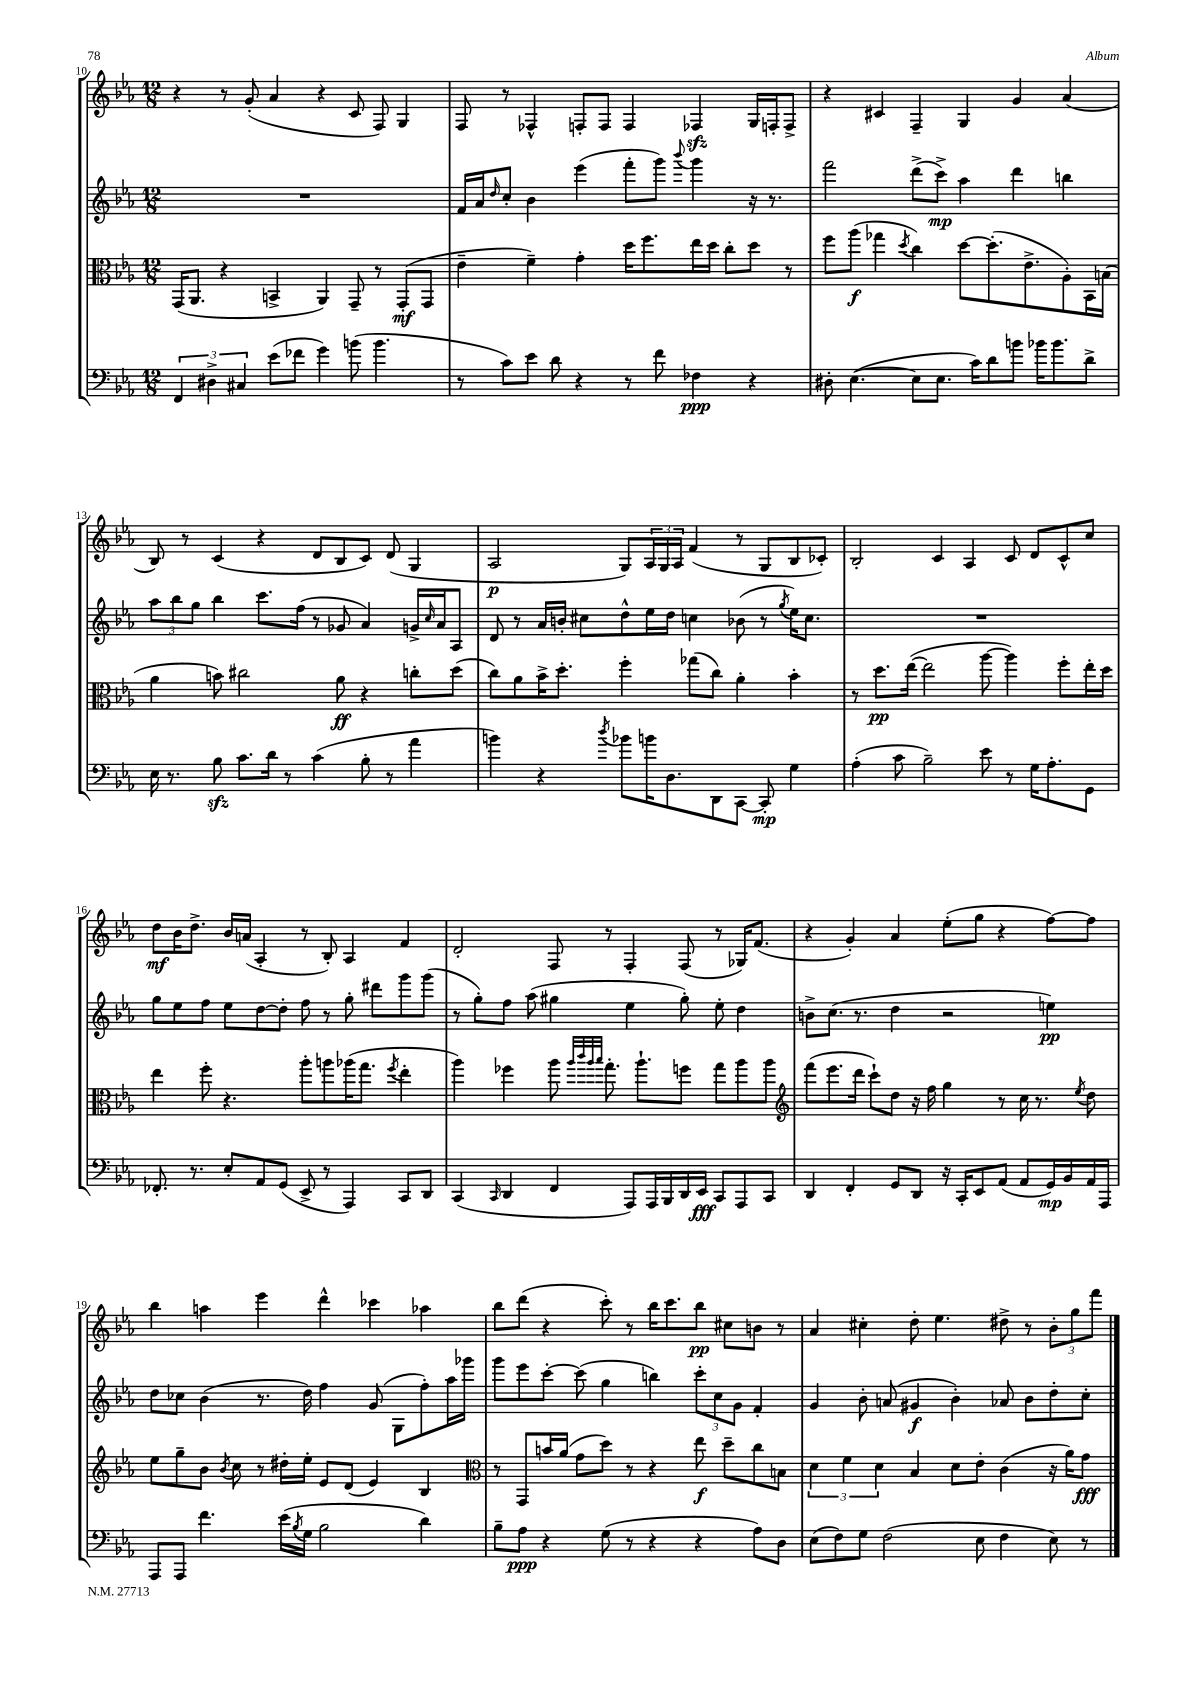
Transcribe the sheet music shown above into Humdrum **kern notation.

**kern	**kern	**kern	**kern
*staff4	*staff3	*staff2	*staff1
*clefF4	*clefC3	*clefG2	*clefG2
*k[b-e-a-]	*k[b-e-a-]	*k[b-e-a-]	*k[b-e-a-]
*M12/8	*M12/8	*M12/8	*M12/8
6FF	(16GG	1.r	4r
.	8.AA-	.	.
6D#^	.	.	.
.	4r	.	8r
6C#	.	.	.
.	.	.	(8g'
(8e-	4BB^	.	4a-
8f-	.	.	.
4g)	4AA-)	.	4r
(8b	8GG~	.	8c
4.b	8r	.	8F)
.	(8GG'	.	4G
.	8GG	.	.
=	=	=	=
8r	4e-~	16f	8F
.	.	16a-	.
.	.	16qqdd	.
8c)	.	8cc'	8r
8e-	4f~)	4b-	4F-^^
8d	.	.	.
4r	4g'	(4eee-	8F'
.	.	.	8F
8r	16dd	8fff'	4F
.	8.ff	.	.
8f	.	8ggg)	.
.	.	8qqbbb-	.
4F-	16ee-	4ggg	4F-
.	16dd	.	.
.	8cc'	.	.
4r	8dd	16r	16G
.	.	8.r	16F'
.	8r	.	8F^
=	=	=	=
8D#'	8ff	2fff	4r
([4.E-	(8aa-	.	.
.	4gg-	.	4c#
.	8qdd	.	.
8E-]	4cc)	(8ddd^	4F~
8.E-	.	8ccc^)	.
.	[8dd	4aa-	4G
16c)	.	.	.
8d	(8.dd']	.	.
8b	.	4ddd	4g
.	8.e-^	.	.
16b-	.	.	.
8.b-	.	.	.
.	8A-')	4bb	(4a-
8d^	16BB-	.	.
.	(16B	.	.
=	=	=	=
16E-	4a-	12aa-	8B-)
8.r	.	.	.
.	.	12bb-	.
.	.	.	8r
.	.	12gg	.
8B-	8b)	4bb-	(4c
8.c	2cc#	.	.
.	.	8.ccc	4r
16d	.	.	.
8r	.	.	.
.	.	(16ff	.
(4c	.	8r	8d
.	8a-	8g-	8B-
8B-'	4r	4a-)	8c)
8r	.	.	(8d
4a-	8cc'	16g^	4G
.	.	16qqcc	.
.	.	16a-	.
.	(8dd	8A-	.
=	=	=	=
4b)	8cc)	8d	2A-
.	8a-	8r	.
4r	16b-^	16a-	.
.	8.dd'	16b'	.
.	.	8cc#	.
8qdd	.	.	.
8b-	4ff'	8dd^^	8G)
16b	.	16ee-	24A-
.	.	.	24G
8.D	.	16dd	.
.	.	.	24A-
.	(8gg-	4cc	(4f
8DD	8cc)	.	.
[8CC	4a-'	(8b-	8r
8CC']	.	8r	8G
.	.	8qgg	.
4G	4b-'	16ee-)	8B-
.	.	8.cc	.
.	.	.	8c-')
=	=	=	=
(4A-'	8r	1.r	2B-'
.	8.dd	.	.
8c	.	.	.
.	([16ee-	.	.
2B-~)	2ee-]	.	.
.	.	.	4c
.	.	.	4A-
8e-	[8aa-	.	.
8r	4aa-])	.	8c
16G	.	.	8d
8.A-'	.	.	.
.	8ff'	.	8c^^
8GG	16ee-'	.	8cc
.	16dd	.	.
=	=	=	=
8.FF-'	4ee-	8gg	8dd
.	.	8ee-	16b-
8.r	.	.	8.dd^
.	8ff'	8ff	.
8E-'	4.r	8ee-	16b-
.	.	.	(16a
8AA-	.	[8dd	4A-'
(8GG	.	8dd']	.
8EE-^	8aa-'	8ff	8r
8r	8aa	8r	8B-')
4AAA-)	(16aa-	8gg'	4A-
.	8.gg	.	.
.	.	8ddd#	.
.	8qff	.	.
8CC	4ee-'	8ggg	4f
8DD	.	(8ggg	.
=	=	=	=
(4CC	4aa-)	8r	2d'
.	.	8gg')	.
16qqCC	.	.	.
4DD	4ff-	8ff	.
.	.	(8aa-	.
4FF	8aa-	4gg#	8F
.	32qqaa-	.	.
.	32qqccc	.	.
.	32qqaa-	.	.
.	32qqbb-	.	.
.	8.gg'	.	8r
8AAA-)	.	4ee-	4F'
.	8.aa-`	.	.
16AAA-	.	.	.
16BBB-	.	.	.
16DD	8ff	8gg#')	(8F
16EE-	.	.	.
8CC	8gg	8ee-'	8r
8AAA-	8aa-	4dd	16G-)
.	.	.	(8.f
8CC	8aa-	.	.
=	=	=	=
*	*clefG2	*	*
4DD	(8fff	8b^	4r
.	8.eee-	(8.cc	.
4FF'	.	.	4g')
.	16ddd	8.r	.
.	8ccc`)	.	.
8GG	8dd	4dd	4a-
8DD	16r	.	.
.	16ff	.	.
16r	4gg	2r	(8ee-'
16CC'	.	.	.
8EE-	.	.	8gg
(8AA-	8r	.	4r
8AA-	16cc	.	.
.	8.r	.	.
16GG)	.	4ee)	[8ff)
16BB-	.	.	.
.	8qee-	.	.
16AA-	8dd	.	8ff]
16AAA-	.	.	.
=	=	=	=
8AAA-	8ee-	8dd	4bb-
8AAA-	8gg~	8cc-	.
4.f	8b-	(4b-	4aa
.	8qb-	.	.
.	8cc	.	.
.	8r	8.r	4eee-
(16e-	16dd#'	.	.
8qB-	.	.	.
16G	16ee-'	16dd)	.
2B-	8e-	4ff	4ddd^^
.	(8d	.	.
.	4e-)	(8g	4ccc-
.	.	8G	.
4d)	4B-	8ff')	4aa-
.	.	16aa-	.
.	.	16ggg-	.
=	=	=	=
*	*clefC3	*	*
8B-~	8r	8ggg	8bb-
8A-	8GG	8eee-	(8ddd
4r	16b	[8ccc'	4r
.	(16a-	.	.
.	8g	(8ccc]	.
(8G	8dd)	4gg	8ccc')
8r	8r	.	8r
4r	4r	4bb)	16bb-
.	.	.	8.ccc
4r	8ee-	12ccc'	8bb-
.	.	12cc	.
.	8dd~	.	8cc#
.	.	12g	.
8A-)	8cc	4f'	8b
8D	8B	.	8r
=	=	=	=
(8E-	6d	4g	4a-
8F)	.	.	.
.	6f	.	.
8G	.	8b-'	4cc#'
.	6d	.	.
(2F	.	(8a	.
.	4B-	4g#	8dd'
.	.	.	4.ee-
.	8d	4b-')	.
8E-	8e-'	.	.
4F	(4c	8a-	8dd#^
.	.	8b-	8r
8E-)	16r	8dd'	12b-'
.	16a-)	.	.
.	.	.	12gg
8r	8g	8cc'	.
.	.	.	12fff
==	==	==	==
*-	*-	*-	*-
